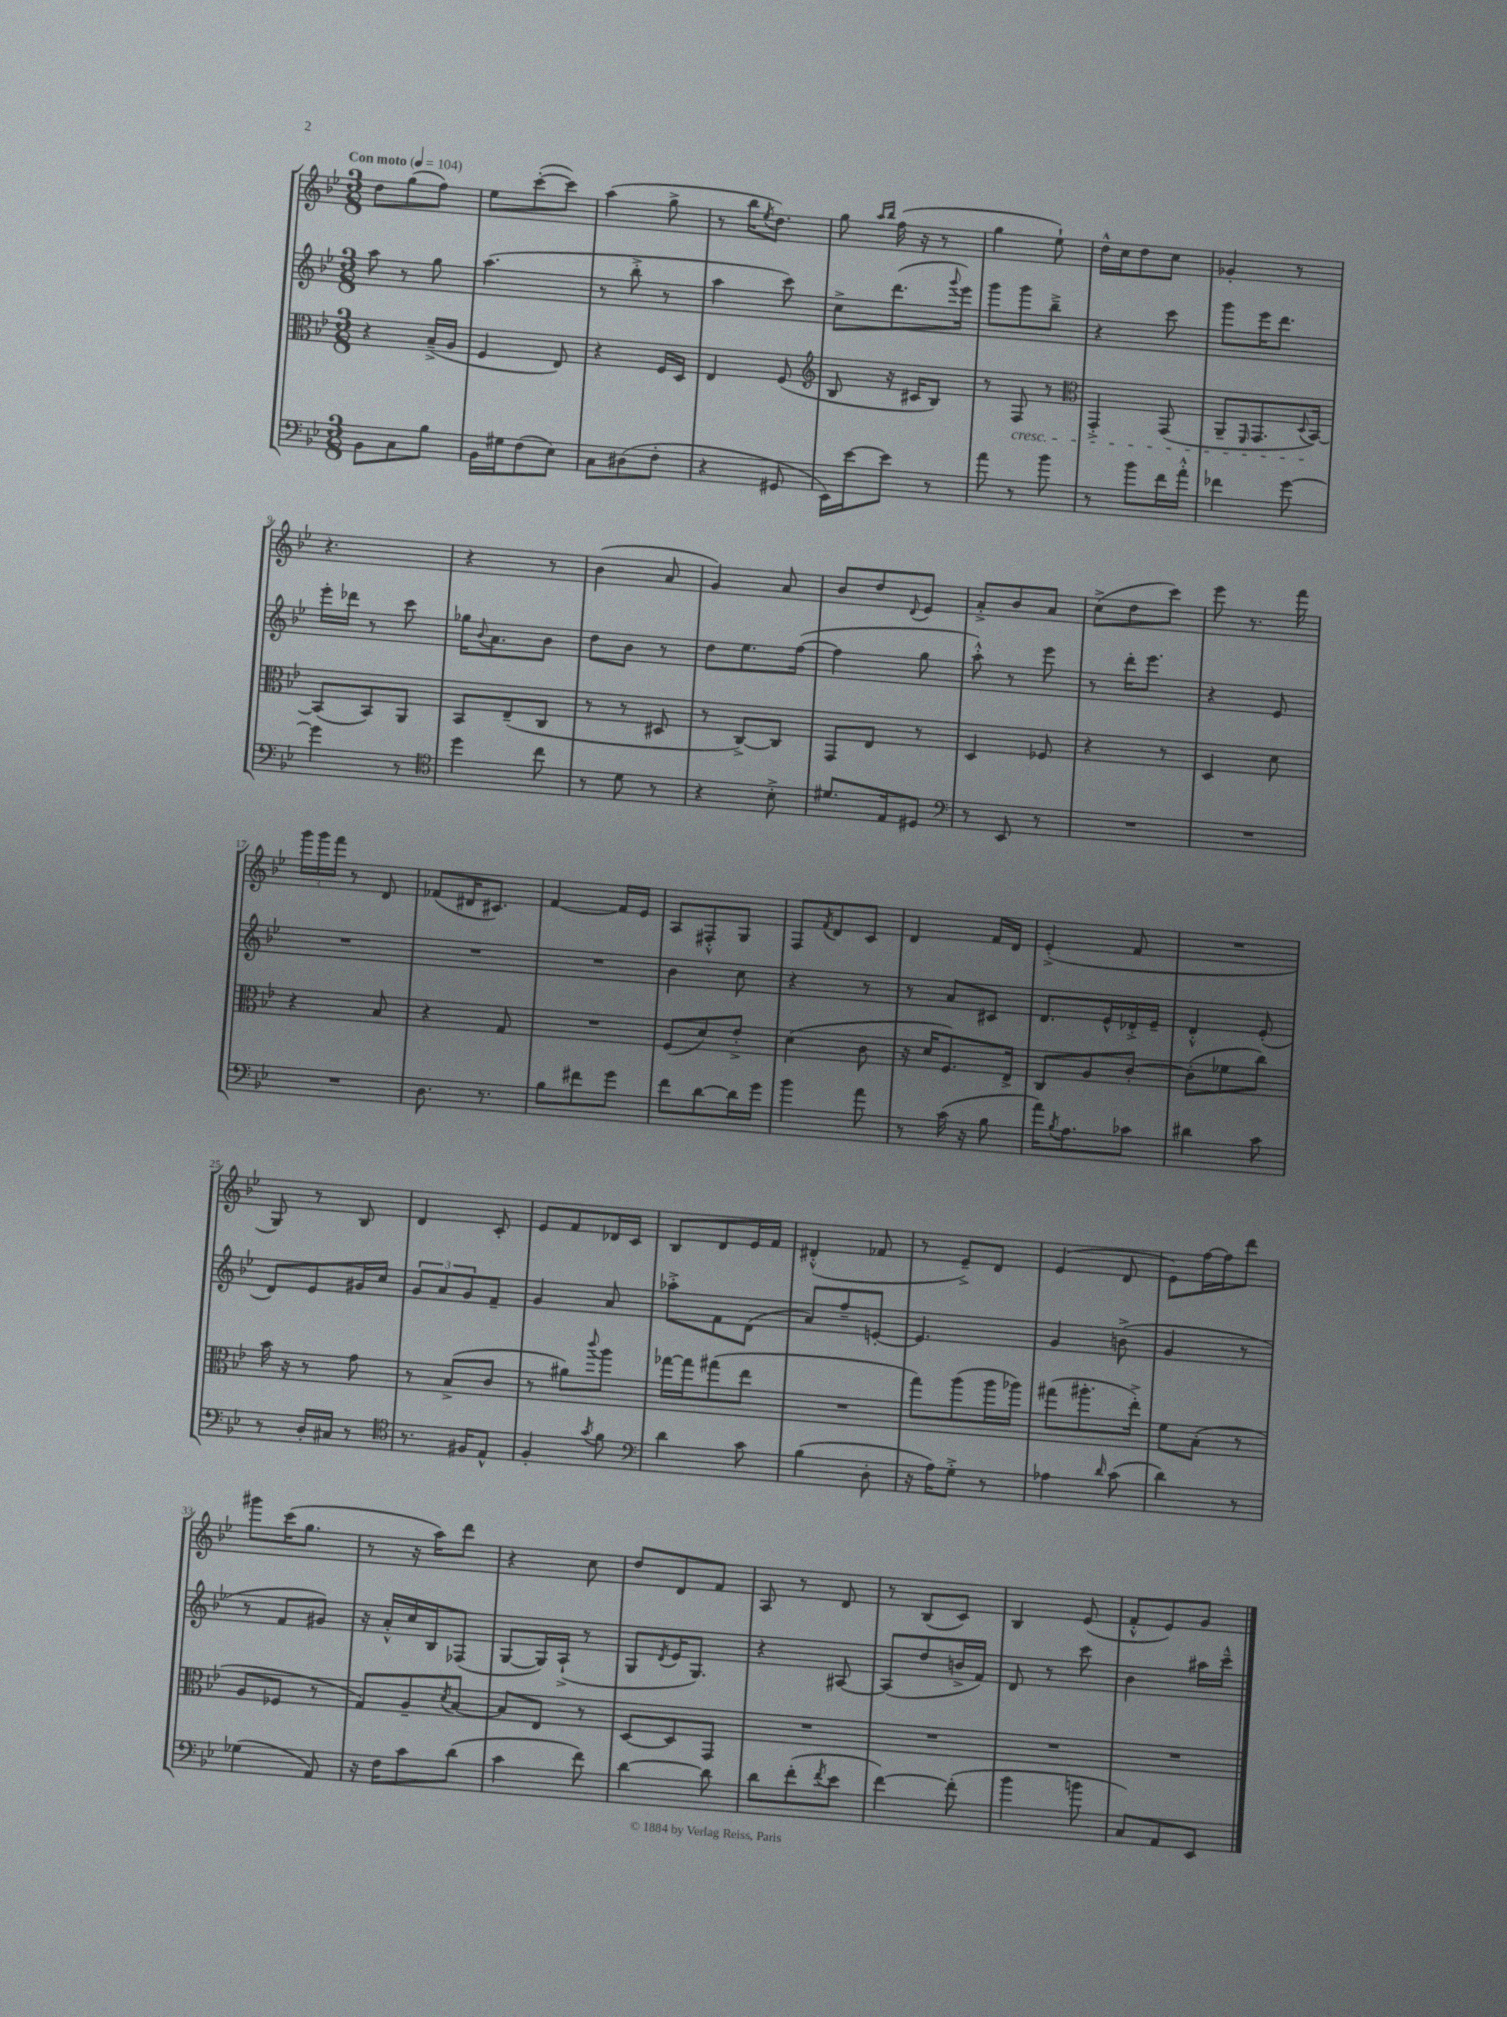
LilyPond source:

<<
\new StaffGroup <<
\new Staff = "s0" {
    \clef treble \key bes \major \numericTimeSignature \time 3/8 \tempo "Con moto" 4 = 104
    d''8 g''8( f''8) |
    ees''8 c'''8~-.( c'''8) |
    a''4( g''8-> |
    r8 bes''16 \acciaccatura { ees''8 } d''8.) |
    g''8 \grace { a''16 bes''16 } f''16( r16 r8 |
    g''4 ees''8-!) |
    d''16-^ c''16 d''8 c''8 |
    ges'4-. r8 |
    r4. |
    r4 r8 |
    bes'4( a'8 |
    g'4) a'8 |
    bes'8 d''8 \appoggiatura { d'8 } ees'8 |
    a'8-.-> bes'8 a'8 |
    c''8->( d''8 c'''8) |
    ees'''8 r8. f'''16 |
    \tuplet 3/2 { g'''16 g'''16 f'''16 } r8 d'8 |
    fes'8( dis'16 cis'8.) |
    f'4~ f'16 ees'16 |
    a8 fis8-.-^ g8 |
    f8 \acciaccatura { f'8 } d'8 c'8 |
    d'4 f'16 d'16 |
    ees'4-.->( f'8 |
    R4. |
    g8) r8 bes8 |
    d'4 c'8-. |
    ees'8 f'8 des'16 c'16 |
    bes8 d'8 ees'16 f'16 |
    dis'4-.-^( fes'8 |
    r8 ees'8--->) d'8 |
    ees'4( d'8 |
    ees'8) f''16~ f''16 d'''8 |
    gis'''8 c'''16( g''8. |
    r8 r16 a''16) d'''8 |
    r4 c''8 |
    d''8 d'8 f'8 |
    a8 r8 d'8 |
    r8 bes8( c'8) |
    bes4 ees'8( |
    f'8-.-^ ees'8) g'8 \bar "|." |
}
\new Staff = "s1" {
    \clef treble \key bes \major \numericTimeSignature \time 3/8
    a''8 r8 g''8 |
    a''4.( |
    r8 bes''8-.-> r8 |
    a''4 c'''8) |
    c''8-> d'''8.( \appoggiatura { g'''8 } ees'''16) |
    g'''8 g'''8 bes''8---> |
    r4 c'''8 |
    g'''8 ees'''16 d'''8. |
    ees'''16-. des'''16 r8 c'''8 |
    ges''16 \appoggiatura { bes'8 } a'8. bes'8 |
    d''8 bes'8 r8 |
    d''8 ees''8. f''16~( |
    f''4 g''8 |
    a''8-.-^) r8 ees'''8 |
    r8 d'''16-. ees'''8. |
    r4 ees'8 |
    R4. |
    R4. |
    R4. |
    bes'4 c''8 |
    r4 r8 |
    r8 a'8 cis'8 |
    d'8. ees'16-^ des'16-.-> ees'16-- |
    d'4-.-^ ees'8-.( |
    d'8) ees'8 gis'16 c''16 |
    \tuplet 3/2 { g'8 a'8 g'8 } f'8-- |
    g'4 a'8 |
    aes''8-.-> f'8 d'8( |
    a'8) f''8-- e'8~-. |
    e'4. |
    g'4 b'8->( |
    g'4 r8 |
    r8 f'8 gis'8) |
    r16 a'16-.-^ c''16 bes16 fes8( |
    g8~ g16) a16-!->( r8 |
    g8 \acciaccatura { d'8 } ees'16 g8.) |
    r4 ais8~ |
    ais8( d''8 b'16-> f'16) |
    d'8 r8 c'''8 |
    bes'4 ais''16 c'''16---^ \bar "|." |
}
\new Staff = "s2" {
    \clef alto \key bes \major \numericTimeSignature \time 3/8
    r4 bes16--->( a16 |
    f4 ees8) |
    r4 f16 d16 |
    ees4 f8( |
    \clef treble bes8 r16 cis'16 bes8) |
    r8 f8\cresc r8 |
    \clef alto g,4-.-> g,8( |
    a,8-- \grace { f,16 } g,8. \appoggiatura { d8 } bes,16~\!) |
    bes,8( bes,8) a,8 |
    bes,8 ees8--( c8 |
    r8 r8 dis8 |
    r8 c8~->) c8 |
    g,8 ees8 r8 |
    d4 fes8 |
    r4 r8 |
    d4 d'8 |
    r4 bes8 |
    r4 g8 |
    R4. |
    f8( d'8) ees'8-.-> |
    d'4( c'8 |
    r16 d'16 f8.) ees16-> |
    c8 a8 c'8~-. |
    c'8-.( fes'8 c''8) |
    bes'16 r16 r8 g'8 |
    r8 bes8->( c'8 |
    r8 ais'8) \appoggiatura { c'''8 } a''8 |
    ges''16~ ges''16 gis''8( ees''8 |
    R4. |
    g''8) a''8( a''16 aes''16) |
    gis''8( ais''8.-. ees''16-.->) |
    f'8 bes8-.( r8 |
    a8 fes8 r8 |
    g8) a8-- \acciaccatura { d'8 } bes8~ |
    bes8 ees8 r8 |
    d8~ d8 g,8 |
    R4. |
    R4. |
    R4. |
    R4. \bar "|." |
}
\new Staff = "s3" {
    \clef bass \key bes \major \numericTimeSignature \time 3/8
    bes,8 c8 bes8 |
    bes,16 gis16 f8( ees8) |
    c8 dis8( f8-. |
    r4 gis,8 |
    ees,16) ees'16~ ees'8 r8 |
    a'8 r8 bes'8 |
    r8 bes'8 f'16 a'16-.-^ |
    fes'4 g'8~ |
    g'4 r8 |
    \clef tenor d''4 c''8 |
    r8 d'8 r8 |
    r4 bes8-.-> |
    dis'8. ees16 dis8 |
    \clef bass r8 ees,8 r8 |
    R4. |
    R4. |
    R4. |
    d8. r8. |
    bes8 fis'8 g'8 |
    f'8 d'8~ d'16 g'16 |
    bes'4 a'8 |
    r8 c'16( r16 bes8 |
    a'16) \acciaccatura { bes8 } a8. ces'8 |
    dis'4 c'8 |
    r8 d16-. cis16 r8 |
    \clef tenor r8. fis16 ees8-^ |
    f4-. \acciaccatura { g'8 } f'8 |
    \clef bass d'4 c'8 |
    bes4( d8-. |
    r16 a16) g8-.-> r8 |
    aes4 \grace { d'16 } c'8( |
    d'4) r8 |
    ges4( a,8) |
    r16 f16 c'8 d'8( |
    c'4 f'8) |
    d'4~ d'8 |
    d'8 f'8-.( \acciaccatura { f'8 } ees'8 |
    f'4~) f'8-.( |
    bes'4 b'8 |
    c8) a,8 ees,8 \bar "|." |
}
>>
>>
